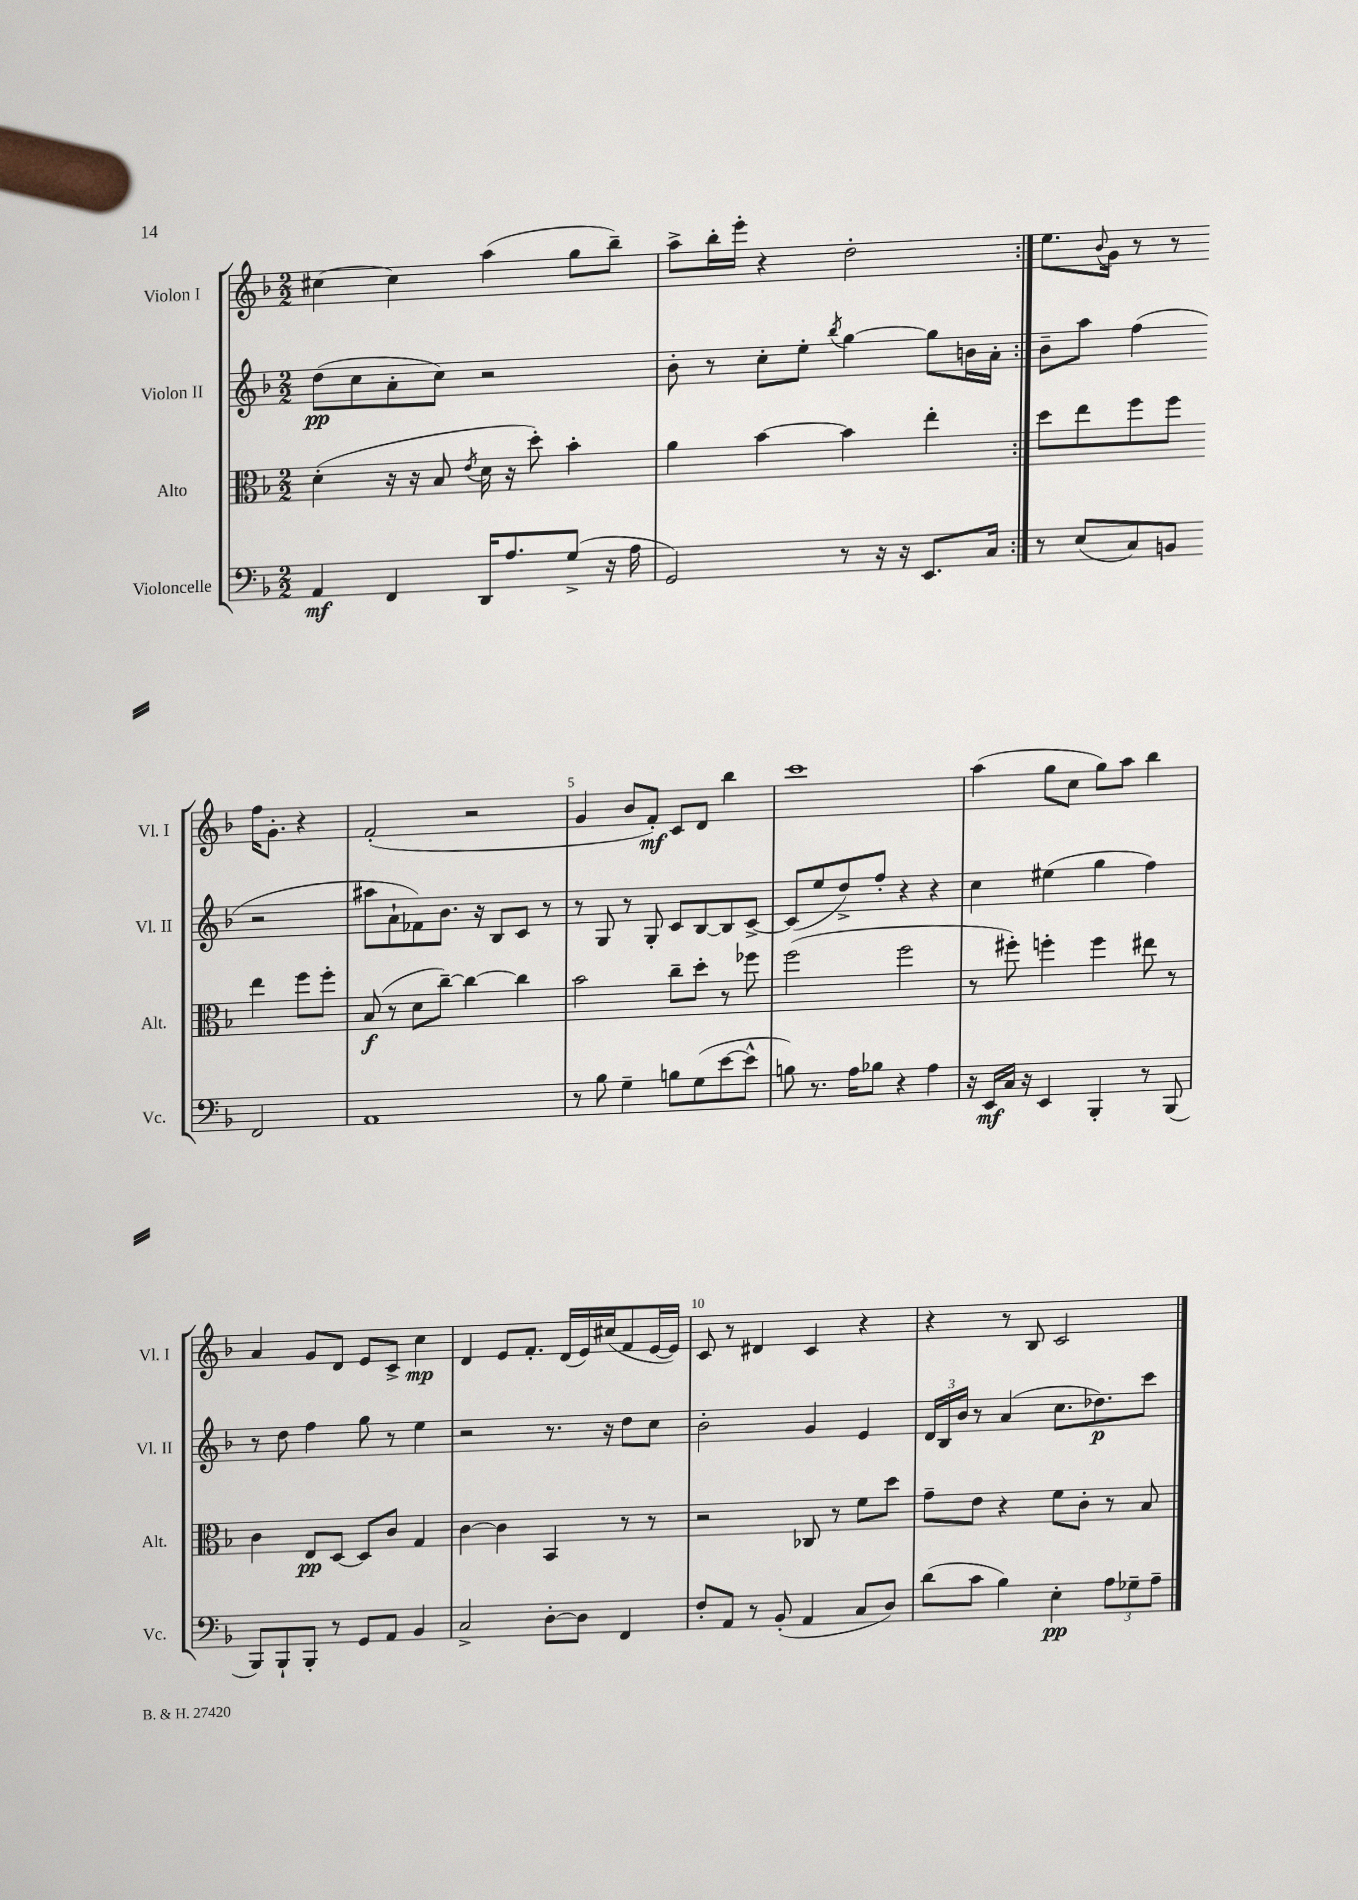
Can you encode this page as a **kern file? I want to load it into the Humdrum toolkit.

**kern	**dynam	**kern	**dynam	**kern	**dynam	**kern	**dynam
*part4	*part4	*part3	*part3	*part2	*part2	*part1	*part1
*staff4	*staff4	*staff3	*staff3	*staff2	*staff2	*staff1	*staff1
*I"Violoncelle	*	*I"Alto	*	*I"Violon II	*	*I"Violon I	*
*I'Vc.	*	*I'Alt.	*	*I'Vl. II	*	*I'Vl. I	*
*clefF4	*	*clefC3	*	*clefG2	*	*clefG2	*
*k[b-]	*	*k[b-]	*	*k[b-]	*	*k[b-]	*
*M2/2	*	*M2/2	*	*M2/2	*	*M2/2	*
=1	=1	=1	=1	=1	=1	=1	=1
4AA/	mf	(4d'\	.	(8dd\L	pp	[4cc#X\	.
.	.	.	.	8cc\	.	.	.
4FF/	.	16r	.	8a'\	.	4cc#\]	.
.	.	16r	.	.	.	.	.
.	.	8B-/	.	8cc\J)	.	.	.
.	.	8qe/	.	.	.	.	.
16DD/KL	.	16d\	.	2r	.	(4aa\	.
8.A/	.	16r	.	.	.	.	.
.	.	8dd'\)	.	.	.	.	.
(8G^/J	.	4b-'\	.	.	.	8gg\L	.
16r	.	.	.	.	.	8bb-~\J)	.
16A\	.	.	.	.	.	.	.
=2	=2	=2	=2	=2	=2	=2	=2
2GG/)	.	4a\	.	8b-'\	.	8aa^\L	.
.	.	.	.	8r	.	16bb-'\L	.
.	.	.	.	.	.	16eee'\JJ	.
.	.	[4b-\	.	8cc'\L	.	4r	.
.	.	.	.	8ee'\J	.	.	.
.	.	.	.	8qbb-/	.	.	.
8r	.	4b-\]	.	[4gg\	.	2dd'\	.
16r	.	.	.	.	.	.	.
16r	.	.	.	.	.	.	.
8.EE/L	.	4ee'\	.	8gg\L]	.	.	.
.	.	.	.	16bn\L	.	.	.
16C/Jk	.	.	.	16a'\JJ	.	.	.
=3:|!	=3:|!	=3:|!	=3:|!	=3:|!	=3:|!	=3:|!	=3:|!
8r	.	8dd\L	.	8b-~\L	.	8.ee\L	.
(8E/L	.	8ee\	.	8aa\J	.	.	.
.	.	.	.	.	.	8qqb-/	.
.	.	.	.	.	.	16g\Jk	.
8C/)	.	8ff\	.	(4ff\	.	8r	.
8BBn/J	.	8ff\J	.	.	.	8r	.
2FF/	.	4ee\	.	2r	.	16ff\KL	.
.	.	.	.	.	.	8.g'\J	.
.	.	8ff\L	.	.	.	4r	.
.	.	8ff'\J	.	.	.	.	.
!!LO:LB:g=z
=4	=4	=4	=4	=4	=4	=4	=4
1AA	.	(8B-/	f	8aa#X\L	.	(2f'/	.
.	.	8r	.	8a`\	.	.	.
.	.	8d\L	.	8f-X\)	.	.	.
.	.	[8cc~\J)	.	8.b-\J	.	.	.
.	.	4cc\_	.	.	.	2r	.
.	.	.	.	16r	.	.	.
.	.	.	.	8B-/L	.	.	.
.	.	4cc\]	.	8c/J	.	.	.
.	.	.	.	8r	.	.	.
=5	=5	=5	=5	=5	=5	=5	=5
8r	.	2b-\	.	8r	.	4g/	.
8B-\	.	.	.	8G/	.	.	.
4G~\	.	.	.	8r	.	8b-/L	.
.	.	.	.	8G'/	.	8f'/J)	mf
8Bn\L	.	8cc~\L	.	8c/L	.	8c/L	.
(8G\	.	8dd'\J	.	[8B-/	.	8d/J	.
[8e\	.	8r	.	8B-/]	.	4bb-\	.
8e^^\J]	.	8ff-X\	.	[8c^/J	.	.	.
=6	=6	=6	=6	=6	=6	=6	=6
8Bn\)	.	(2ff\	.	(8c/L]	.	1ccc	.
8.r	.	.	.	8ee/	.	.	.
.	.	.	.	8dd^/)	.	.	.
16A\KL	.	.	.	.	.	.	.
8B-X\J	.	.	.	8ff'/J	.	.	.
4r	.	2ff\	.	4r	.	.	.
4A\	.	.	.	4r	.	.	.
=7	=7	=7	=7	=7	=7	=7	=7
16r	.	8r	.	4cc\	.	(4aa\	.
16EE/LL	mf	.	.	.	.	.	.
16C/JJ	.	8ff#X'\)	.	.	.	.	.
16r	.	.	.	.	.	.	.
4EE/	.	4ffn'\	.	(4ee#X\	.	8gg\L	.
.	.	.	.	.	.	8cc\J	.
4BBB-'/	.	4ff\	.	4gg\	.	8gg\L)	.
.	.	.	.	.	.	8aa\J	.
8r	.	8ee#X\	.	4ff\)	.	4bb-\	.
(8BBB-/	.	8r	.	.	.	.	.
!!LO:LB:g=z
=8	=8	=8	=8	=8	=8	=8	=8
8BBB-/L)	.	4c\	.	8r	.	4a/	.
8BBB-`/	.	.	.	8dd\	.	.	.
8BBB-'/J	.	8E/L	pp	4ff\	.	8g/L	.
8r	.	[8D/J	.	.	.	8d/J	.
8GG/L	.	8D/L]	.	8gg\	.	8e/L	.
8AA/J	.	8c/J	.	8r	.	8c^/J	.
4BB-/	.	4G/	.	4ee\	.	4cc\	mp
=9	=9	=9	=9	=9	=9	=9	=9
2C^/	.	[4c\	.	2r	.	4d/	.
.	.	4c\]	.	.	.	8e/L	.
.	.	.	.	.	.	8.f'/J	.
[8D'\L	.	4BB-/	.	8.r	.	.	.
.	.	.	.	.	.	(16d/LL	.
8D\J]	.	.	.	.	.	16e/)	.
.	.	.	.	16r	.	(16cc#X/J	.
4FF/	.	8r	.	8dd\L	.	8f/	.
.	.	8r	.	8cc\J	.	[16e/L	.
.	.	.	.	.	.	16e/JJ])	.
=10	=10	=10	=10	=10	=10	=10	=10
8F'/L	.	2r	.	2b-'\	.	8c/	.
8AA/J	.	.	.	.	.	8r	.
8r	.	.	.	.	.	4d#X/	.
(8BB-'/	.	.	.	.	.	.	.
4AA/	.	8C-X/	.	4g/	.	4c/	.
.	.	8r	.	.	.	.	.
8C/L	.	8f\L	.	4e/	.	4r	.
8D/J)	.	8dd\J	.	.	.	.	.
=11	=11	=11	=11	=11	=11	=11	=11
(8d\L	.	8g~\L	.	24d/LL	.	4r	.
.	.	.	.	24B-/	.	.	.
.	.	.	.	24b-/JJ	.	.	.
8c\J	.	8e\J	.	8r	.	.	.
4B-\)	.	4r	.	(4a/	.	8r	.
.	.	.	.	.	.	8B-/	.
4E'\	pp	8f\L	.	8.cc\L	.	2c/	.
.	.	8c'\J	.	.	.	.	.
.	.	.	.	8.dd-X\)	p	.	.
12A\L	.	8r	.	.	.	.	.
12G-X~\	.	.	.	.	.	.	.
.	.	8B-/	.	8ccc\J	.	.	.
12A~\J	.	.	.	.	.	.	.
==	==	==	==	==	==	==	==
*-	*-	*-	*-	*-	*-	*-	*-
